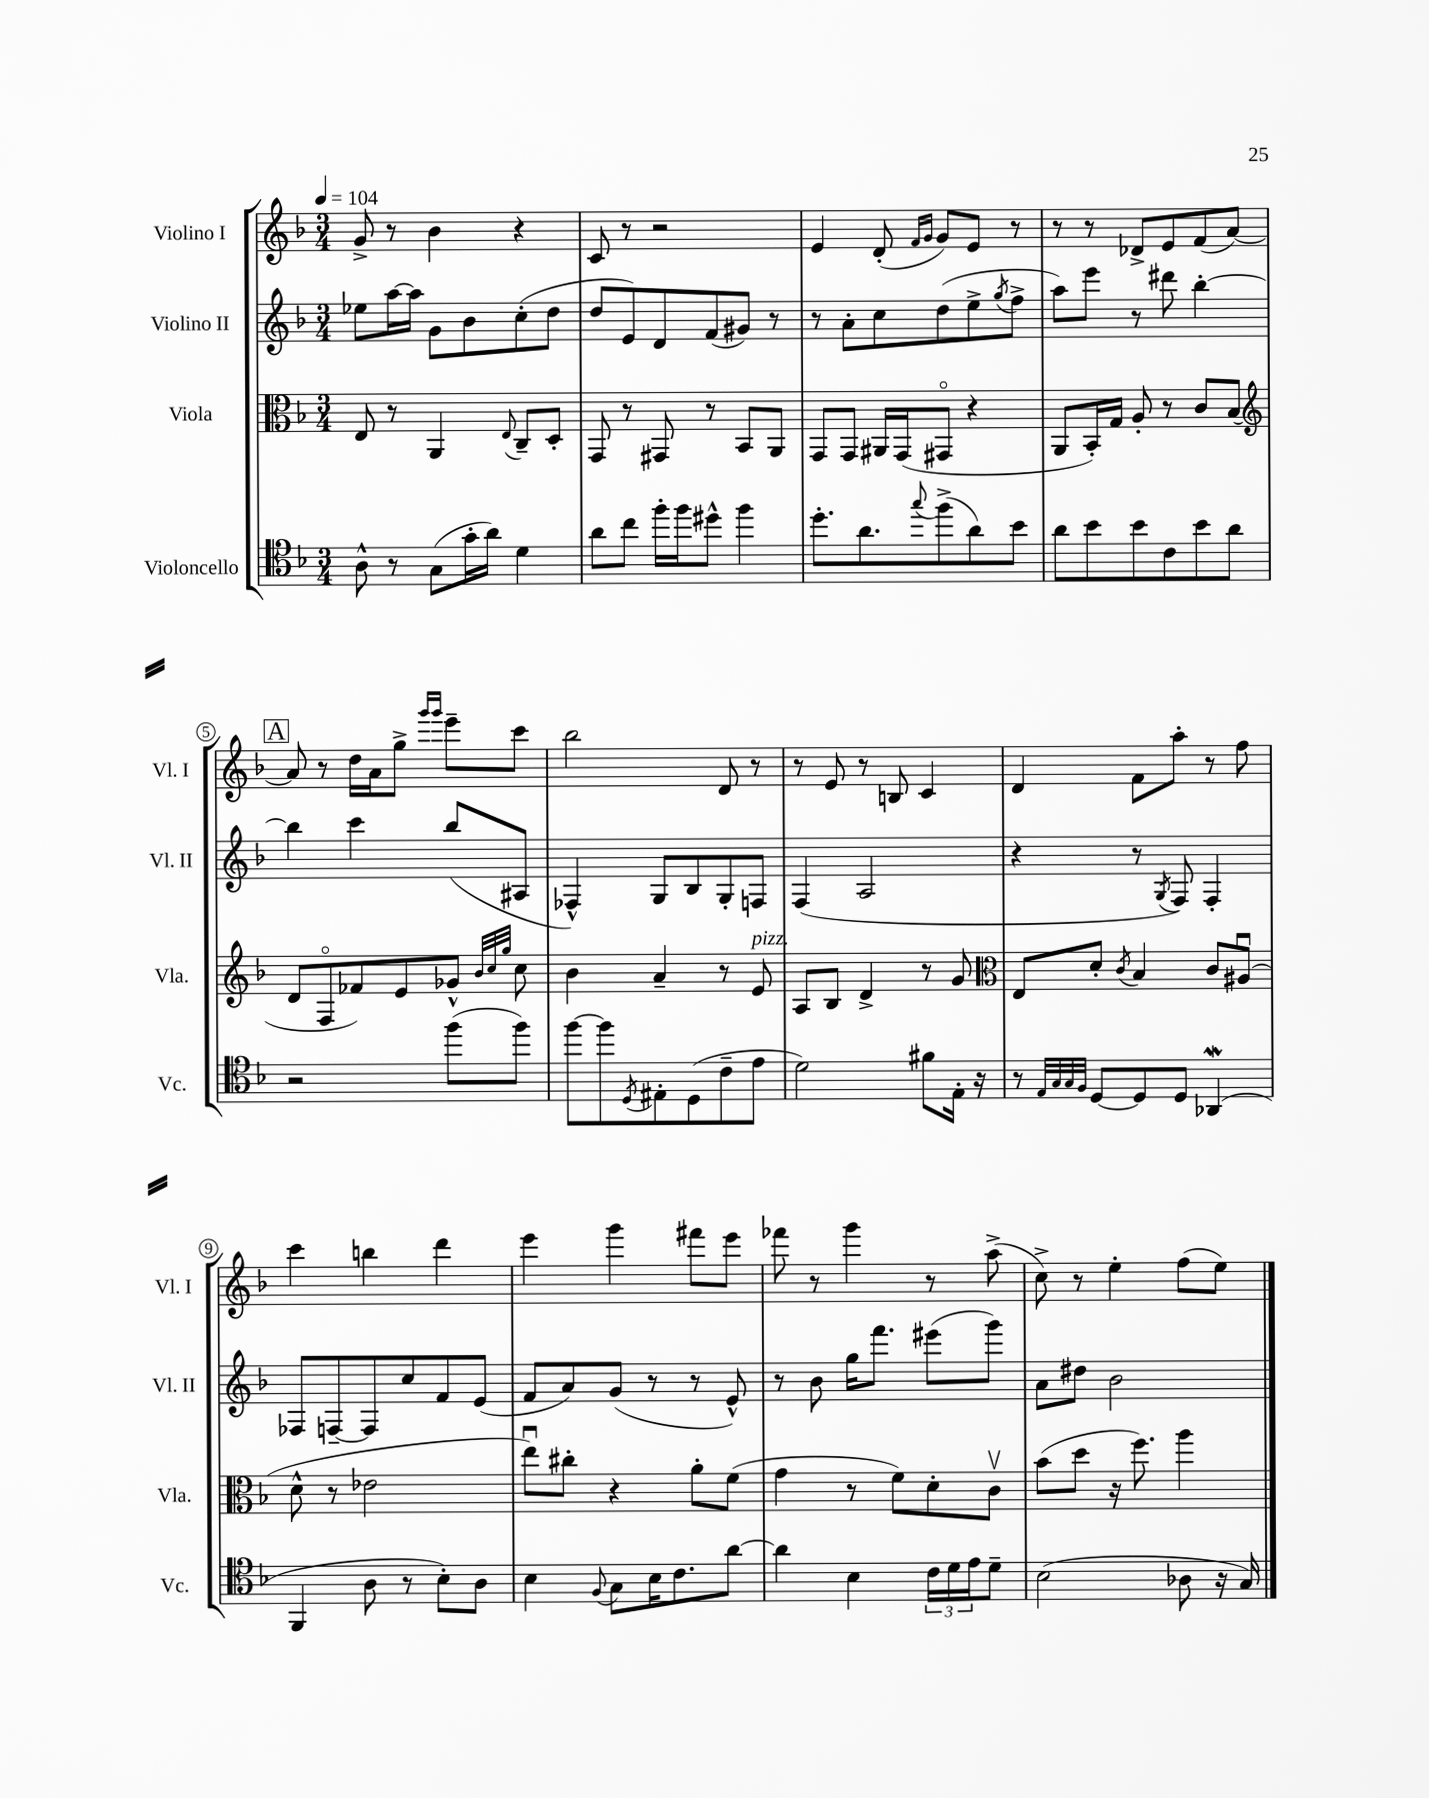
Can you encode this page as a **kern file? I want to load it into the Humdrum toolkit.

**kern	**kern	**kern	**kern
*staff4	*staff3	*staff2	*staff1
*clefC4	*clefC3	*clefG2	*clefG2
*k[b-]	*k[b-]	*k[b-]	*k[b-]
*M3/4	*M3/4	*M3/4	*M3/4
*MM104	*MM104	*MM104	*MM104
8A^^\	8E/	8ee-\L	8g^/
8r	8r	[16aa\L	8r
.	.	16aa\]JJ	.
(8G\L	4AA/	8g\L	4b-\
16g'\L	.	8b-\	.
16a\JJ)	.	.	.
.	8qqE/	.	.
4d\	8C~/L	(8cc'\	4r
.	8D'/J	8dd\J	.
=	=	=	=
8a\L	8GG/	8dd/L	8c/
8cc\J	8r	8e/)	8r
16ff'\LL	8GG#/	8d/	2r
16ff\J	.	.	.
8dd#^^\J	8r	(8f/	.
4ff\	8BB-/L	8g#/J)	.
.	8AA/J	8r	.
=	=	=	=
8.dd'\L	8GG/L	8r	4e/
.	8GG/J	8a'\L	.
8.a\	.	.	.
.	16AA#/LL	8cc\	(8d'/
.	(16GG/J	.	.
.	.	.	16qqf/LL
8qqgg/	.	.	16qqg/JJ
(8ff^\	8GG#o/J	(8dd\	8g/L)
8a\)	4r	8ee^\	8e/J
.	.	8qgg/	.
8b-\J	.	8ff^\J	8r
=	=	=	=
8a\L	8AA/L	8aa\L)	8r
8b-\	16BB-'/L)	8eee\J	8r
.	16G/JJ	.	.
8b-\	8A'/	8r	8d-^/L
8c\	8r	8ddd#\	8e/
8b-\	8c/L	[4bb-'\	(8f/
8a\J	(8B-/J	.	[8a/J)
=	=	=	=
*	*clefG2	*	*
2r	8d/L	4bb-\]	8a/]
.	8Fo/	.	8r
.	8f-/)	4ccc\	16dd\LL
.	.	.	16a\J
.	8e/	.	8gg^\J
.	.	.	16qqggg/LL
.	.	.	16qqggg/JJ
(8ff\L	8g-^^/J	(8bb-/L	8eee~\L
.	32qqb-/LLL	.	.
.	32qqcc/	.	.
.	32qqgg/JJJ	.	.
8ff\J)	8cc\	8A#/J	8ccc\J
=	=	=	=
[8ff\L	4b-\	4F-^^/)	2bb-\
8ff\]	.	.	.
8qD/	.	.	.
8E#'\	4a~/	8G/L	.
(8D\	.	8B-/	.
8c~\	8r	8G'/	8d/
8e\J	8e/	8F/J	8r
=	=	=	=
2d\)	8A/L	(4F/	8r
.	8B-/J	.	8e/
.	4d^/	2A/	8r
.	.	.	8B/
8f#\L	8r	.	4c/
16E'\Jk	8g/	.	.
16r	.	.	.
=	=	=	=
*	*clefC3	*	*
8r	8E/L	4r	4d/
32qqE/LLL	.	.	.
32qqG/	.	.	.
32qqG/	.	.	.
32qqF/JJJ	.	.	.
[8D/L	8d'/J	.	.
.	8qc/	.	.
8D/]	4B-/	8r	8f\L
.	.	8qG/	.
8D/J	.	8F/)	8aa'\J
(4AA-/	8c/L	4F'/	8r
.	(8A#u/J	.	8ff\
=	=	=	=
4FF/	8d^^\	8F-/L	4ccc\
.	8r	[8F~/	.
8A\	2e-\	8F/]	4bb\
8r	.	8cc/	.
8B-'\L)	.	8f/	4ddd\
8A\J	.	(8e/J	.
=	=	=	=
4B-\	8eeu\L)	8f/L	4eee\
.	8cc#'\J	8a/)	.
8qqF/	.	.	.
8G\L	4r	(8g/J	4ggg\
16B-\K	.	8r	.
8.c\	.	.	.
.	8a'\L	8r	8fff#\L
[8a\J	(8f\J	8e^^/)	8eee\J
=	=	=	=
4a\]	4g\	8r	8fff-\
.	.	8b-\	8r
4B-\	8r	16gg\LK	4ggg\
.	.	8.fff\J	.
.	8f\L)	.	.
24c\LL	8d'\	(8eee#\L	8r
24d\	.	.	.
24e\J	.	.	.
8d~\J	8cv\J	8ggg\J)	(8aa^\
=	=	=	=
(2B-\	(8b-\L	8a\L	8cc^\)
.	8dd\J	8dd#\J	8r
.	16r	2b-\	4ee'\
.	8.ff\)	.	.
8A-\	4aa\	.	(8ff\L
16r	.	.	8ee\J)
16G/)	.	.	.
==	==	==	==
*-	*-	*-	*-
